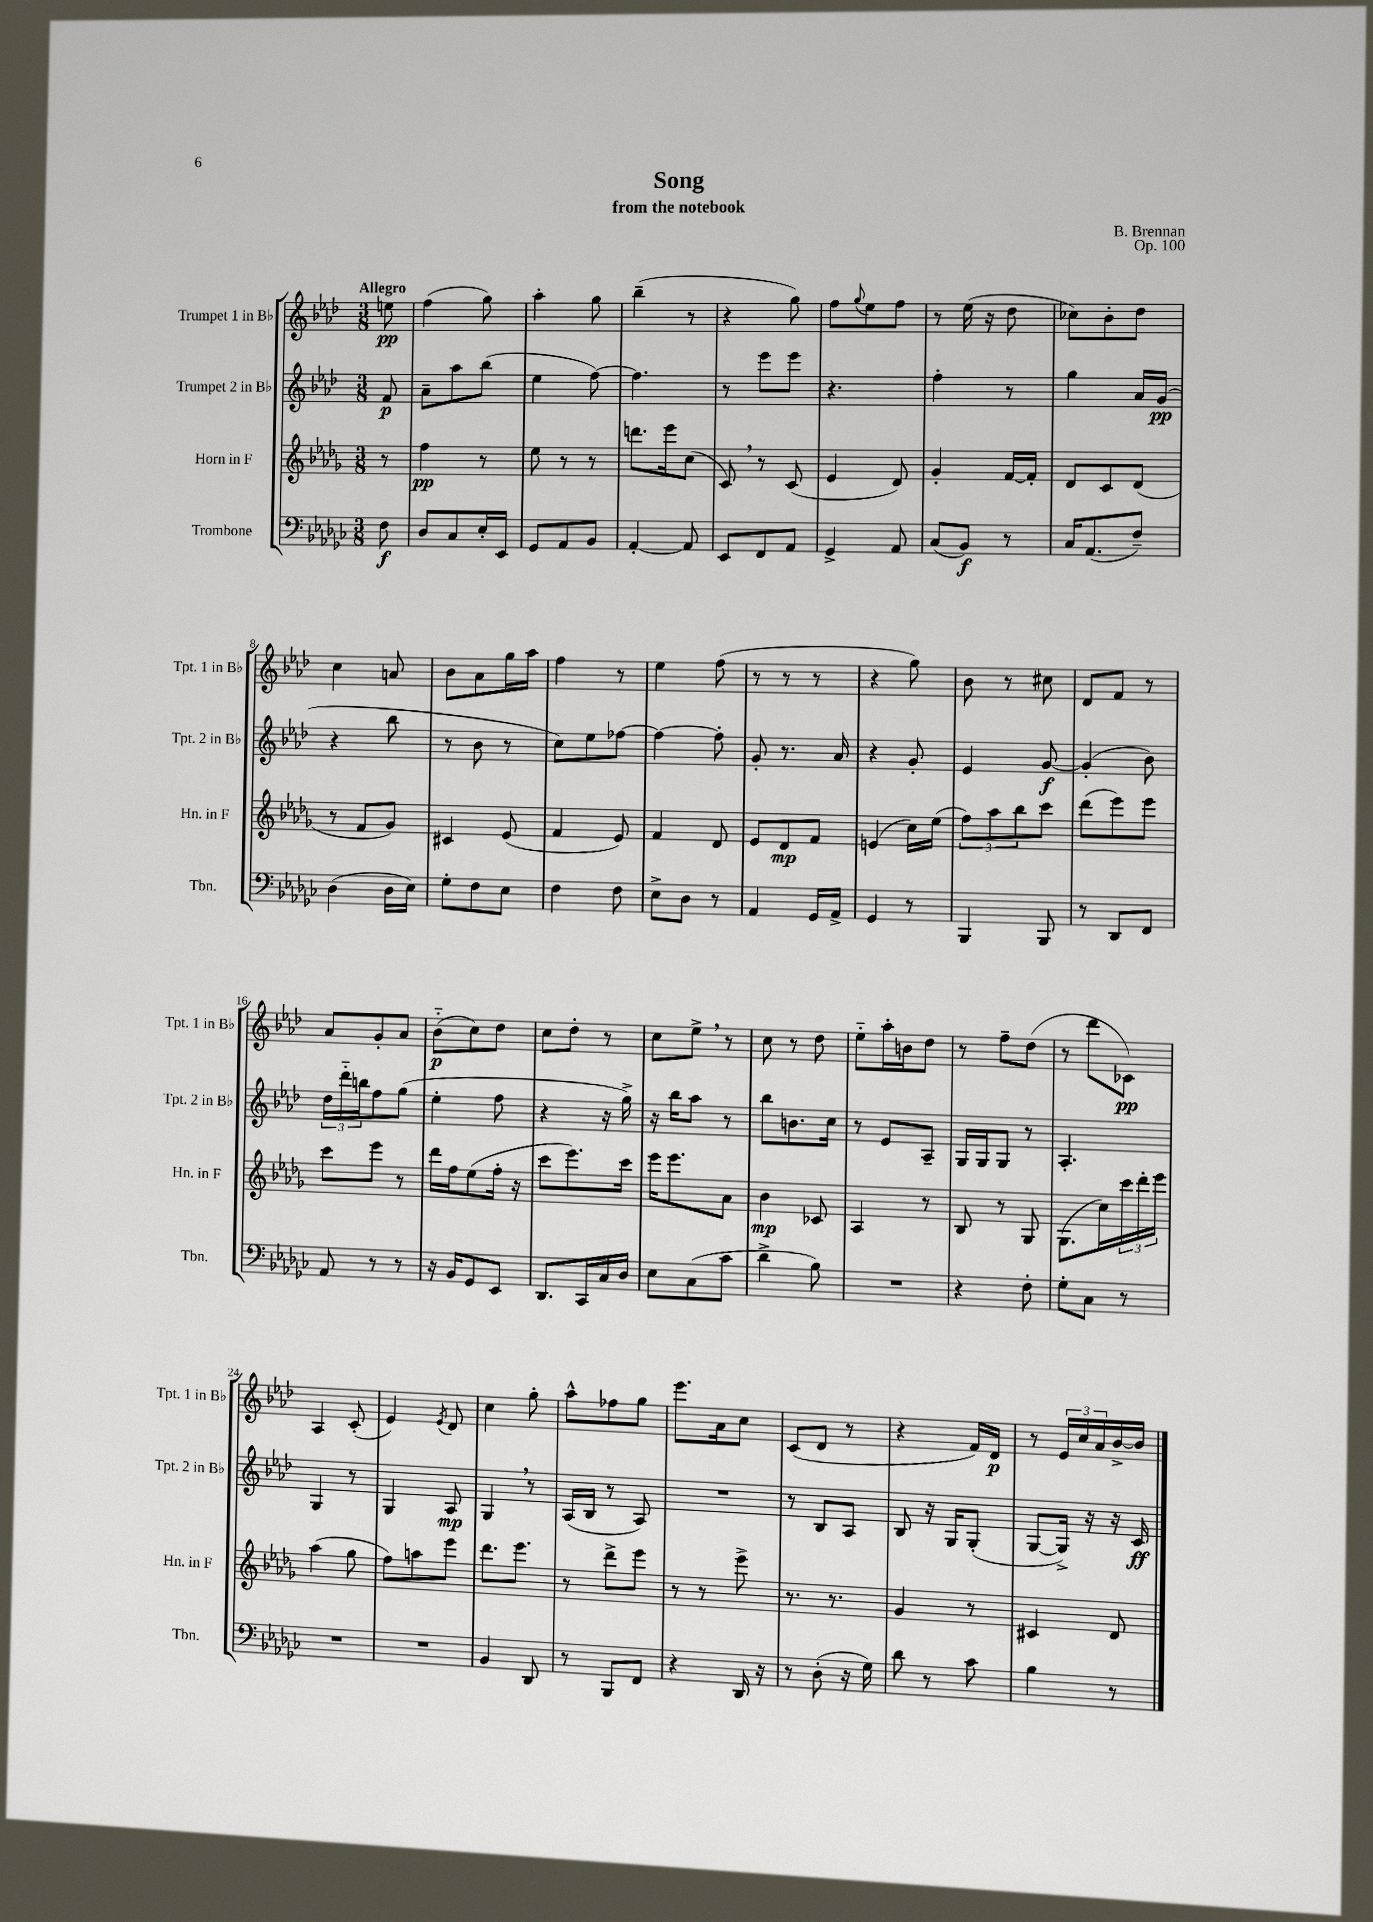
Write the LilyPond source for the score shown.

\header { title = "Song" composer = "B. Brennan" subtitle = "from the notebook" opus = "Op. 100" }
<<
\new StaffGroup <<
\new Staff = "s0" \with { instrumentName = "Trumpet 1 in Bb" shortInstrumentName = "Tpt. 1 in Bb" } {
    \clef treble \key aes \major \numericTimeSignature \time 3/8 \partial 8 \tempo "Allegro"
    e''8\pp |
    f''4( g''8) |
    aes''4-. g''8 |
    bes''4--( r8 |
    r4 g''8) |
    f''8 \appoggiatura { g''8 } ees''8 f''8 |
    r8 ees''16( r16 des''8 |
    ces''8) bes'8-. des''8 |
    c''4 a'8 |
    bes'8 aes'8 g''16 aes''16 |
    f''4 r8 |
    ees''4 f''8( |
    r8 r8 r8 |
    r4 g''8) |
    bes'8 r8 cis''8 |
    des'8 f'8 r8 |
    aes'8 g'8-. aes'8 |
    bes'8-_\p( c''8) des''8 |
    c''8 des''8-. r8 |
    c''8 ees''8-> \breathe r8 |
    c''8 r8 des''8 |
    ees''8-_ aes''16-. b'16 des''8 |
    r8 f''8-- des''8( |
    r8 des'''8 ces'8\pp) |
    aes4 c'8-.( |
    ees'4) \acciaccatura { ees'8 } des'8 |
    c''4 g''8-. |
    aes''8-^ fes''8 g''8 |
    ees'''8. aes'16 c''8 |
    c'8( des'8 r8 |
    r4 f'16) des'16\p |
    r8 \tuplet 3/2 { ees'16 c''16 aes'16 } bes'16~-> bes'16 \bar "|." |
}
\new Staff = "s1" \with { instrumentName = "Trumpet 2 in Bb" shortInstrumentName = "Tpt. 2 in Bb" } {
    \clef treble \key aes \major \numericTimeSignature \time 3/8 \partial 8
    f'8\p |
    aes'8-- aes''8 bes''8( |
    ees''4 f''8~) |
    f''4. |
    r8 ees'''8 ees'''8 |
    r4. |
    f''4-. r8 |
    g''4 aes'16 g'16\pp( |
    r4 bes''8 |
    r8 bes'8 r8 |
    c''8) ees''8 fes''8~ |
    fes''4~ fes''8-. |
    g'8-. r8. aes'16 |
    r4 g'8-. |
    ees'4 g'8~\f |
    g'4-.( bes'8) |
    \tuplet 3/2 { des''16 des'''16-_ b''16 } f''8 g''8( |
    ees''4-. f''8 |
    r4 r16 g''16->) |
    r16 bes''16 aes''8 r8 |
    bes''8 b'8. c''16 |
    r8 ees'8 aes8-- |
    g16 g16 g8 r8 |
    aes4.-. |
    g4 r8 |
    g4 aes8\mp |
    g4 \breathe r8 |
    aes16( bes16 r8 aes8) |
    R4. |
    r8 bes8 aes8 |
    bes8 r16 g16 g8-.( |
    g8~ g16->) r16 r16 c'16\ff \bar "|." |
}
\new Staff = "s2" \with { instrumentName = "Horn in F" shortInstrumentName = "Hn. in F" } {
    \clef treble \key des \major \numericTimeSignature \time 3/8 \partial 8
    r8 |
    f''4\pp r8 |
    ees''8 r8 r8 |
    d'''8. ees'''16 c''8( |
    c'8) \breathe r8 c'8( |
    ees'4 des'8) |
    ges'4-. f'16~ f'16-. |
    des'8 c'8 des'8( |
    r8 f'8 ges'8) |
    cis'4 ees'8( |
    f'4 ees'8) |
    f'4 des'8 |
    ees'8 des'8\mp f'8 |
    e'4( c''16) ees''16( |
    \tuplet 3/2 { f''8) aes''8 bes''8 } c'''8 |
    des'''8( ees'''8) ees'''8 |
    c'''8 ees'''8 r8 |
    des'''16 f''16 ees''8( f''16-. r16 |
    c'''8 ees'''8.) c'''16 |
    ees'''16 ees'''8. aes'8 |
    bes'4\mp ces'8 |
    aes4 r8 |
    bes8 r8 ges8 |
    ges8.( c''16) \tuplet 3/2 { c'''16 des'''16-. ees'''16 } |
    aes''4( ges''8 |
    f''8) a''8 ees'''8 |
    des'''8. ees'''8. |
    r8 des'''8-> ees'''8 |
    r8 r8 ees'''8-> |
    r8. r8. |
    ges'4 r8 |
    cis'4 des'8 \bar "|." |
}
\new Staff = "s3" \with { instrumentName = "Trombone" shortInstrumentName = "Tbn." } {
    \clef bass \key ges \major \numericTimeSignature \time 3/8 \partial 8
    f8\f |
    des8 ces8 ees16-. ees,16 |
    ges,8 aes,8 bes,8 |
    aes,4~-. aes,8 |
    ees,8 f,8 aes,8 |
    ges,4-> aes,8 |
    ces8( bes,8\f) r8 |
    ces16 aes,8.( f8--) |
    des4( des16 ees16) |
    ges8-. f8 ees8 |
    f4 f8 |
    ees8-> des8 r8 |
    aes,4 ges,16 aes,16-> |
    ges,4 r8 |
    bes,,4 bes,,8 |
    r8 des,8 f,8 |
    aes,8 r8 r8 |
    r16 bes,16 ges,8 ees,8 |
    des,8. ces,16 ces16 des16 |
    ees8 ces8( ces'8 |
    des'4-> bes8) |
    R4. |
    r4 f8-. |
    ges8-. ces8 r8 |
    R4. |
    R4. |
    bes,4 des,8 |
    r8 bes,,8 f,8 |
    r4 des,16 r16 |
    r8 des8-.( r16 ges16) |
    des'8 r8 ces'8 |
    bes4 r8 \bar "|." |
}
>>
>>
